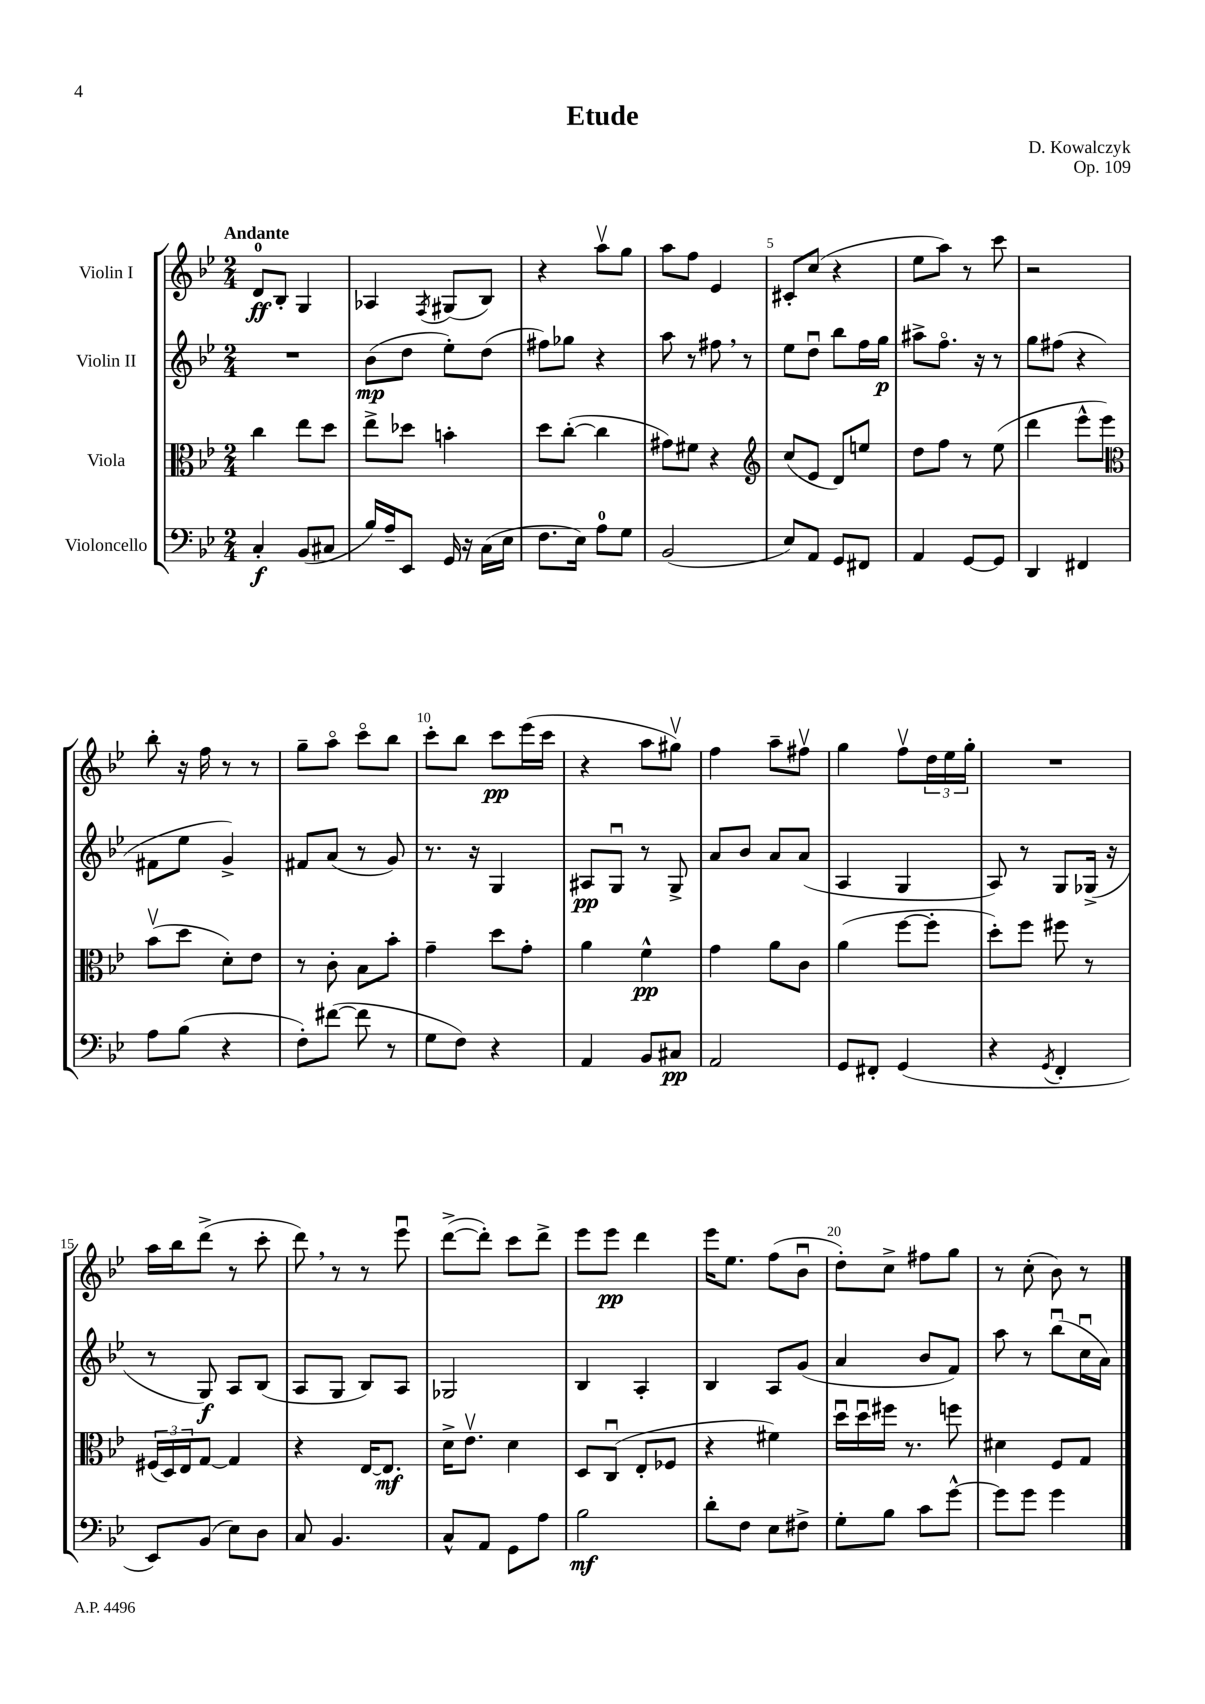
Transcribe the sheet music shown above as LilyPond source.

\header { title = "Etude" composer = "D. Kowalczyk" opus = "Op. 109" }
<<
\new StaffGroup <<
\new Staff = "s0" \with { instrumentName = "Violin I" } {
    \clef treble \key bes \major \numericTimeSignature \time 2/4 \tempo "Andante"
    d'8-0\ff bes8-. g4 |
    aes4 \acciaccatura { f8 } gis8( bes8) |
    r4 a''8\upbow g''8 |
    a''8 f''8 ees'4 |
    cis'8-. c''8( r4 |
    ees''8 a''8) r8 c'''8 |
    r2 |
    bes''8-. r16 f''16 r8 r8 |
    g''8-- a''8\flageolet c'''8\flageolet bes''8 |
    c'''8-. bes''8 c'''8\pp ees'''16( c'''16 |
    r4 a''8 gis''8\upbow) |
    f''4 a''8-- fis''8\upbow |
    g''4 f''8\upbow \tuplet 3/2 { d''16 ees''16 g''16-. } |
    R2 |
    a''16 bes''16 d'''8->( r8 c'''8-. |
    d'''8) \breathe r8 r8 ees'''8\downbow |
    d'''8~->( d'''8-.) c'''8 d'''8-> |
    ees'''8 ees'''8\pp d'''4 |
    ees'''16 ees''8. f''8( bes'8\downbow |
    d''8-.) c''8-> fis''8 g''8 |
    r8 c''8-.( bes'8) r8 \bar "|." |
}
\new Staff = "s1" \with { instrumentName = "Violin II" } {
    \clef treble \key bes \major \numericTimeSignature \time 2/4
    R2 |
    bes'8\mp( d''8 ees''8-.) d''8( |
    fis''8) ges''8 r4 |
    a''8 r8 fis''8 \breathe r8 |
    ees''8 d''8\downbow bes''8 f''16 g''16\p |
    ais''8-> f''8.\flageolet r16 r8 |
    g''8 fis''8( r4 |
    fis'8 ees''8 g'4->) |
    fis'8 a'8( r8 g'8) |
    r8. r16 g4 |
    ais8\pp g8\downbow r8 g8-> |
    a'8 bes'8 a'8 a'8( |
    a4 g4 |
    a8) r8 g8 ges16->( r16 |
    r8 g8\f) a8 bes8( |
    a8 g8 bes8) a8 |
    ges2 |
    bes4 a4-. |
    bes4 a8 g'8( |
    a'4 bes'8 f'8) |
    a''8 r8 bes''8\downbow( c''16\downbow a'16) \bar "|." |
}
\new Staff = "s2" \with { instrumentName = "Viola" } {
    \clef alto \key bes \major \numericTimeSignature \time 2/4
    c''4 ees''8 d''8 |
    ees''8-> des''8 b'4-. |
    d''8 c''8~-.( c''4 |
    gis'8) fis'8 r4 |
    \clef treble c''8( ees'8 d'8) e''8 |
    d''8 f''8 r8 ees''8( |
    d'''4 ees'''8-^ ees'''8) |
    \clef alto bes'8\upbow( d''8 d'8-.) ees'8 |
    r8 c'8-. bes8 bes'8-. |
    g'4-- d''8 g'8-. |
    a'4 f'4-^\pp |
    g'4 a'8 c'8 |
    a'4( f''8~ f''8-. |
    d''8-.) f''8 fis''8 r8 |
    \tuplet 3/2 { fis16( d16) ees16 } g8~ g4 |
    r4 ees16~ ees8.\mf |
    d'16-> ees'8.\upbow d'4 |
    d8 c8\downbow( ees8-. fes8 |
    r4 fis'4) |
    d''16\downbow d''16\downbow fis''16 r8. f''8 |
    dis'4 f8 g8 \bar "|." |
}
\new Staff = "s3" \with { instrumentName = "Violoncello" } {
    \clef bass \key bes \major \numericTimeSignature \time 2/4
    c4-.\f bes,8( cis8 |
    bes16) a16-- ees,8 g,16 r16 c16( ees16 |
    f8. ees16) a8-0 g8 |
    bes,2( |
    ees8) a,8 g,8 fis,8 |
    a,4 g,8~ g,8 |
    d,4 fis,4 |
    a8 bes8( r4 |
    f8-.) fis'8~( fis'8 r8 |
    g8 f8) r4 |
    a,4 bes,8 cis8\pp |
    a,2 |
    g,8 fis,8-. g,4( |
    r4 \acciaccatura { g,8 } f,4-. |
    ees,8) bes,8( ees8) d8 |
    c8 bes,4. |
    c8-^ a,8 g,8 a8 |
    bes2\mf |
    d'8-. f8 ees8 fis8-> |
    g8-. bes8 c'8 g'8~-^ |
    g'8 g'8 g'4 \bar "|." |
}
>>
>>
\layout { \context { \Score \override BarNumber.break-visibility = ##(#f #t #t) barNumberVisibility = #(every-nth-bar-number-visible 5) } }
